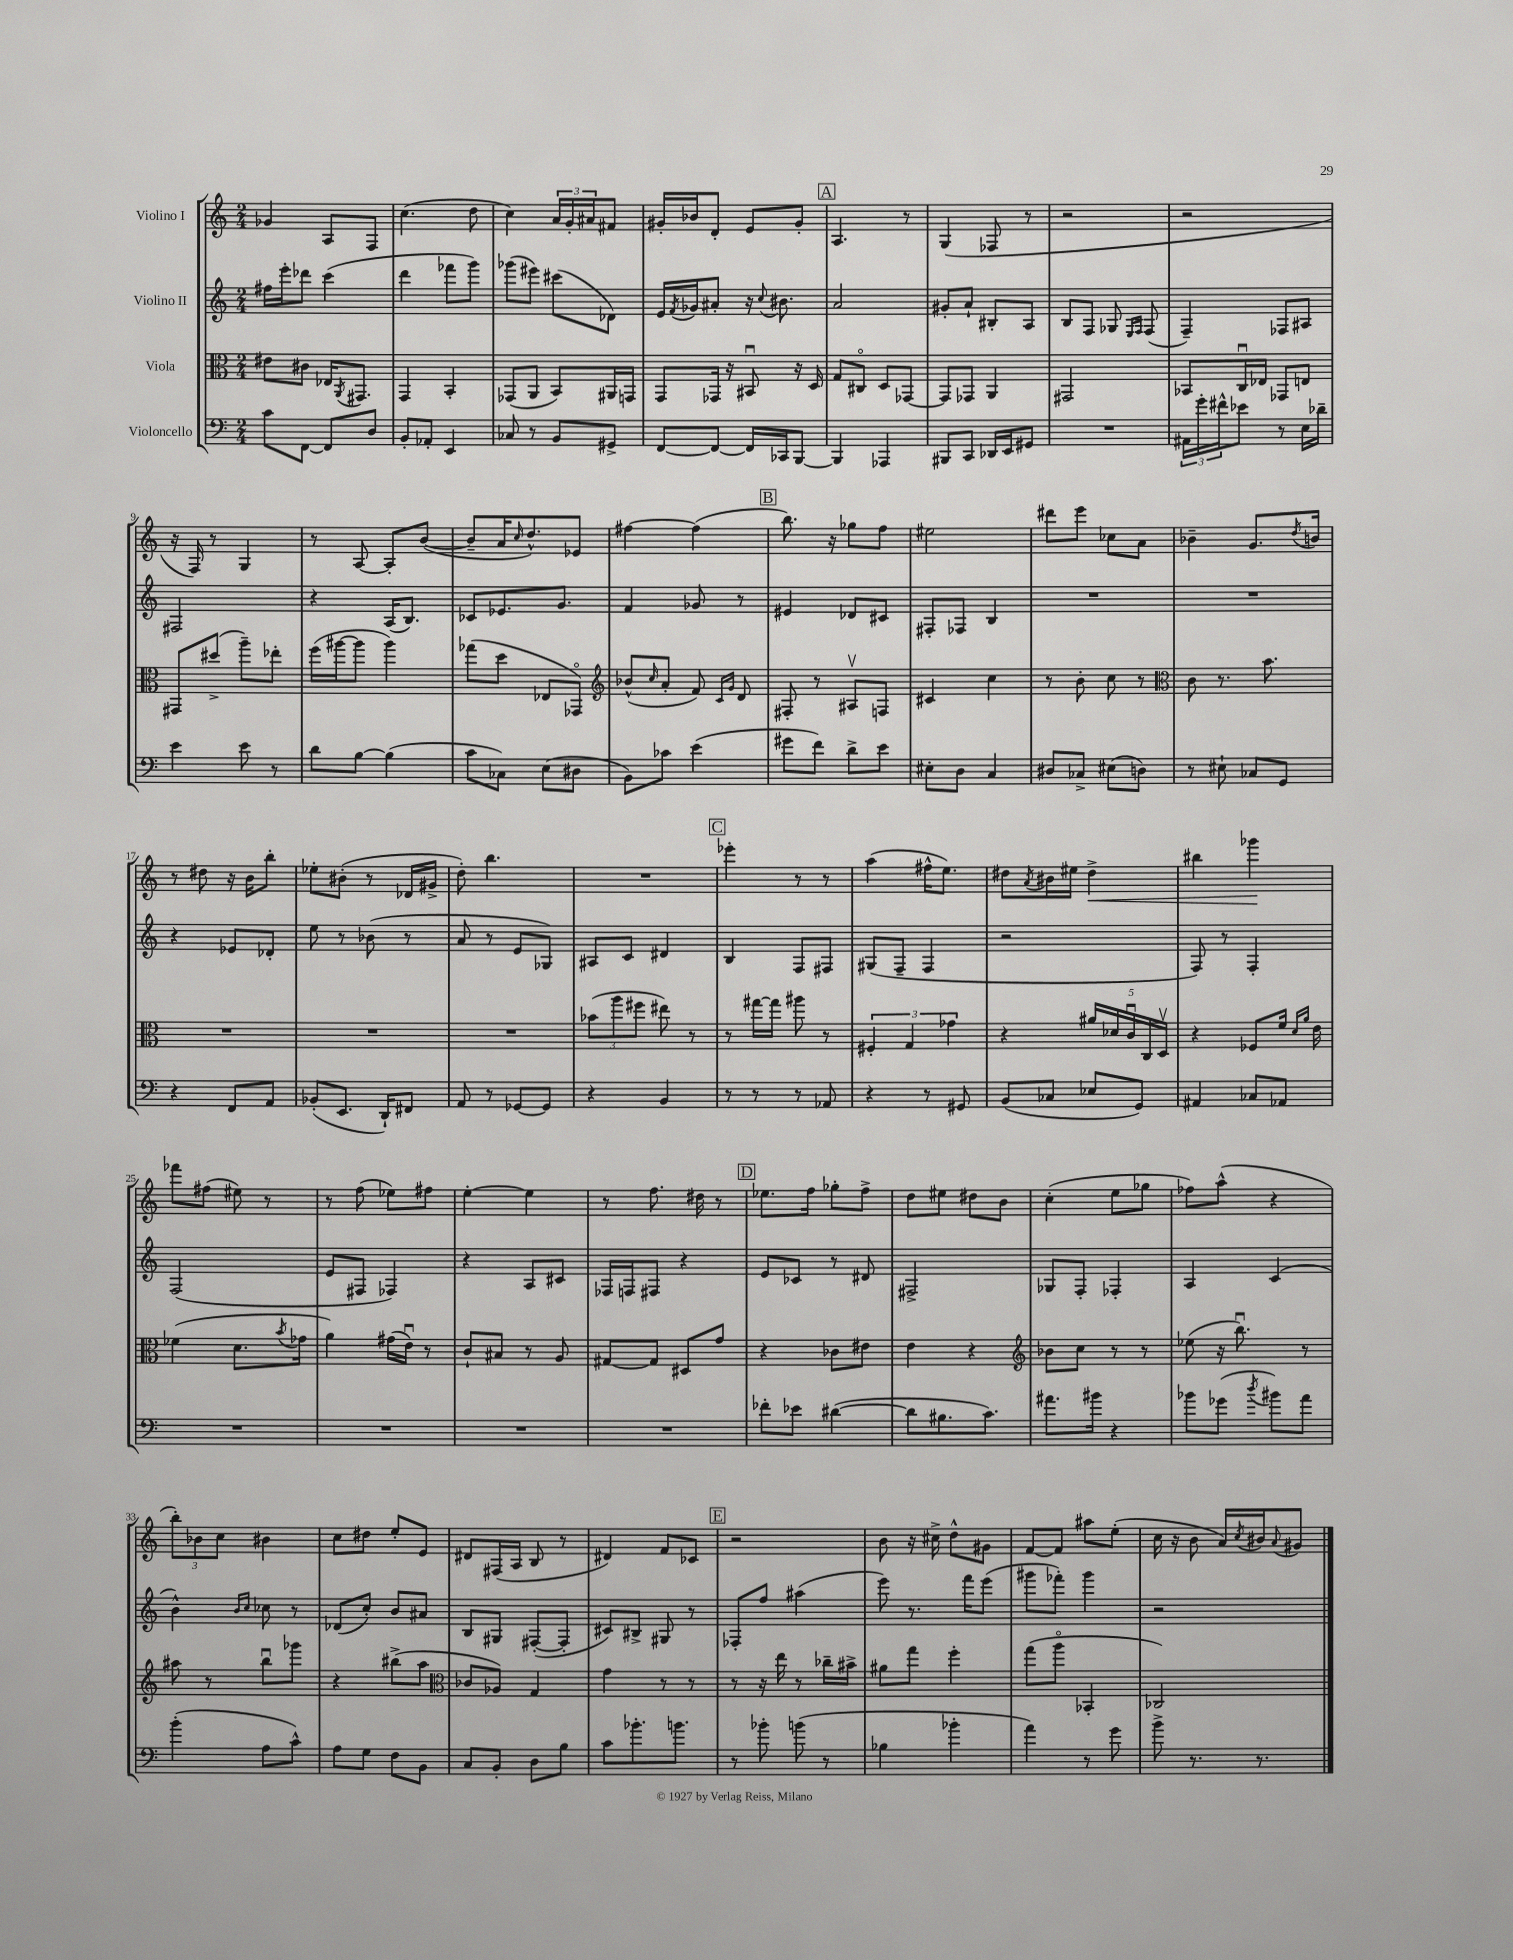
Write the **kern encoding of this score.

**kern	**kern	**kern	**kern
*staff4	*staff3	*staff2	*staff1
*clefF4	*clefC3	*clefG2	*clefG2
*k[]	*k[]	*k[]	*k[]
*M2/4	*M2/4	*M2/4	*M2/4
8c	8e#	16ff#	4g-
.	.	16eee'	.
[8FF	8c#	8ddd-	.
8FF]	16E-	(4ccc	8A
.	8qAA	.	.
.	8.GG#	.	.
8D	.	.	8F
=	=	=	=
8BB'	4GG	4ddd	(4.cc
8AA-'	.	.	.
4EE	4BB'	8fff-	.
.	.	8ggg)	8dd
=	=	=	=
8C-	(8GG-	(8ggg-	4cc)
8r	8AA	8eee#)	.
8BB	8BB)	(8ccc#	24a
.	.	.	24g'
.	.	.	24a#
8GG#^	16AA#	8d-)	8f#
.	16GG	.	.
=	=	=	=
[8FF	8GG	16e	16g#'
.	.	8qf	.
.	.	16g-	16b-
8FF_	16GG-	8a#'	8d'
.	16r	.	.
16FF]	8BB#u	16r	8e
.	.	8qqcc	.
16CC-	.	8.b#	.
[8BBB	16r	.	8g#'
.	16D	.	.
=	=	=	=
4BBB]	8G	2a	4.A
.	8C#o	.	.
4AAA-	8D	.	.
.	[8GG-	.	8r
=	=	=	=
8BBB#	8GG-]	8g#'	(4G
8CC	8GG-	8a`	.
16DD-	4AA	8B#'	8F-
16EE	.	.	.
8GG#	.	8A	8r
=	=	=	=
2r	2GG#	8B	2r
.	.	8F	.
.	.	8G-	.
.	.	16qqE	.
.	.	16qqF	.
.	.	(8F	.
=	=	=	=
24AA#	8BB-	4F~)	2r
24g'	.	.	.
24f#^^	.	.	.
8e-	16Cu	.	.
.	16E-	.	.
8r	8GG-	8F-	.
16E	8E	8A#	.
16d-~	.	.	.
=	=	=	=
4e	8GG#	2F#	16r
.	.	.	16F)
.	(8dd#^	.	8r
8e	8aa~)	.	4G
8r	8ee-'	.	.
=	=	=	=
8d	(16ff	4r	8r
.	[16aa#	.	.
[8B	8aa#]	.	[8A
(4B]	4aa#)	(16A	8A']
.	.	8.B)	.
.	.	.	([8b
=	=	=	=
8c	(8gg-	8c-	8b~]
8C-)	8dd	8.e-	16a
.	.	.	16qqcc
.	.	.	8.dd^^)
(8E	8E-	.	.
.	.	8.g	.
8D#	8GG-o)	.	8e-
=	=	=	=
*	*clefG2	*	*
8BB)	(8b-^^	4f	[4ff#
.	16qqcc	.	.
8c-	8a'	.	.
(4e	8f)	8g-	(4ff#]
.	16qqc	.	.
.	16qqg	.	.
.	8d	8r	.
=	=	=	=
8g#	8F#'	4e#	8.bb)
8f)	8r	.	.
.	.	.	16r
8d^	8A#v	8d-	8gg-
8e	8F	8c#	8ff
=	=	=	=
8E#'	4c#	8F#'	2ee#
8D	.	8F-	.
4C	4cc	4B	.
=	=	=	=
8D#	8r	2r	8ddd#
8C-^	8b'	.	8eee
(8E#	8cc	.	8cc-
8D)	8r	.	8a
=	=	=	=
*	*clefC3	*	*
8r	8c	2r	4b-~
8E#`	8.r	.	.
8C-	.	.	8.g
.	8.b	.	.
8GG	.	.	.
.	.	.	8qdd
.	.	.	16b
=	=	=	=
4r	2r	4r	8r
.	.	.	8dd#
8FF	.	8e-	16r
.	.	.	16b
8AA	.	8d-'	8bb'
=	=	=	=
(8BB-'	2r	8ee	8ee-'
8.EE	.	8r	(8b#'
.	.	(8b-	8r
16DD`)	.	.	.
8FF#	.	8r	16d-
.	.	.	16g#^
=	=	=	=
8AA	2r	8a	8dd')
8r	.	8r	4.bb
[8GG-	.	8e	.
8GG-]	.	8G-)	.
=	=	=	=
4r	(12b-	8A#	2r
.	12aa	.	.
.	.	8c	.
.	12ff#	.	.
4BB	8ee#)	4d#	.
.	8r	.	.
=	=	=	=
8r	8r	4B	4eee-'
8r	[16gg#	.	.
.	16gg#]	.	.
8r	8aa#	8F	8r
8AA-	8r	8F#	8r
=	=	=	=
4r	6F#'	(8G#	(4aa
.	.	8F~	.
.	6G	.	.
8r	.	4F	16ff#^^
.	.	.	8.ee)
.	6g-	.	.
8GG#	.	.	.
=	=	=	=
(8BB	4r	2r	8dd#
.	.	.	8qa
8C-	.	.	16b#
.	.	.	16ee#
8E-	20a#	.	4dd#^
.	20d-	.	.
.	20cu	.	.
8GG)	.	.	.
.	20C	.	.
.	20Dv	.	.
=	=	=	=
4AA#	4r	8F)	4bb#
.	.	8r	.
8C-	8F-	4F'	4ggg-
8AA-	16f	.	.
.	16qqd	.	.
.	16qqa	.	.
.	16e	.	.
=	=	=	=
2r	(4f-	(2F	8fff-
.	.	.	(8ff#
.	8.d	.	8ee#)
.	.	.	8r
.	8qb	.	.
.	16g-	.	.
=	=	=	=
2r	4a)	8e	8r
.	.	8F#	(8ff
.	(16g#	4F-)	8ee-)
.	16eu)	.	.
.	8r	.	8ff#
=	=	=	=
2r	8c`	4r	[4ee'
.	8B#	.	.
.	8r	8A	4ee]
.	8A	8c#	.
=	=	=	=
2r	[8G#	16F-	8r
.	.	16F	.
.	8G#]	8F#	8.ff
.	8D#	4r	.
.	.	.	16dd#
.	8g	.	8r
=	=	=	=
8f-'	4r	8e	8.ee-
8e-	.	8c-	.
.	.	.	16ff
([4d#	8c-	8r	8gg-'
.	8e#	8d#	8ff^
=	=	=	=
8d#]	4e	2F#^	8dd
8.B#	.	.	8ee#
.	4r	.	8dd#
8.c)	.	.	.
.	.	.	8b
=	=	=	=
*	*clefG2	*	*
8.a#	8b-	8G-	(4cc'
.	8cc	8F'	.
16b#	.	.	.
4r	8r	4F-'	8ee
.	8r	.	8gg-
=	=	=	=
8b-	(8ee-	4A	8ff-)
(8g-	16r	.	(8aa^^
.	8.bbu)	.	.
8qdd	.	.	.
8b#)	.	(4c	4r
8a	8r	.	.
=	=	=	=
(4b'	8aa#	4b^^)	12bb')
.	.	.	12b-
.	8r	.	.
.	.	.	12cc
.	.	16qqb	.
.	.	16qqcc	.
8A	8bbu	8cc-	4b#
8c^^)	8ggg-	8r	.
=	=	=	=
8A	4r	(8d-	8cc
8G	.	8cc')	8dd#
8F	(8bb#^	8b	8ee'
8BB	8aa	8a#	8e
=	=	=	=
*	*clefC3	*	*
8C	8c-	8B	8d#
8BB'	8A-)	8G#	(16F#
.	.	.	16A
8D	4G	([8F#'	8B
8B	.	8F#']	8r
=	=	=	=
8c	4g	8c#)	4d#)
8.b-'	.	8B#^	.
.	8r	8G#	8f
8.b	.	.	.
.	8r	8r	8c-
=	=	=	=
8r	8r	8F-'	2r
8b-'	16r	8ff	.
.	16ee	.	.
(8b	8r	(4aa#	.
8r	16cc-~	.	.
.	16b#^	.	.
=	=	=	=
4B-	8a#	8eee)	8b
.	8gg	8.r	16r
.	.	.	16cc#^
4b-'	4ff'	.	8dd^^
.	.	16fff	.
.	.	(8eee	8g#
=	=	=	=
4a)	(8gg	8ggg#	[8f
.	8aao	8fff-')	8f]
8r	4BB-'	4ggg#	8aa#
8g	.	.	(8ee'
=	=	=	=
8b^	2C-)	2r	16cc
.	.	.	16r
8.r	.	.	8b
.	.	.	16a)
.	.	.	8qcc
8.r	.	.	16b#
.	.	.	8qqa
.	.	.	8g#
==	==	==	==
*-	*-	*-	*-
